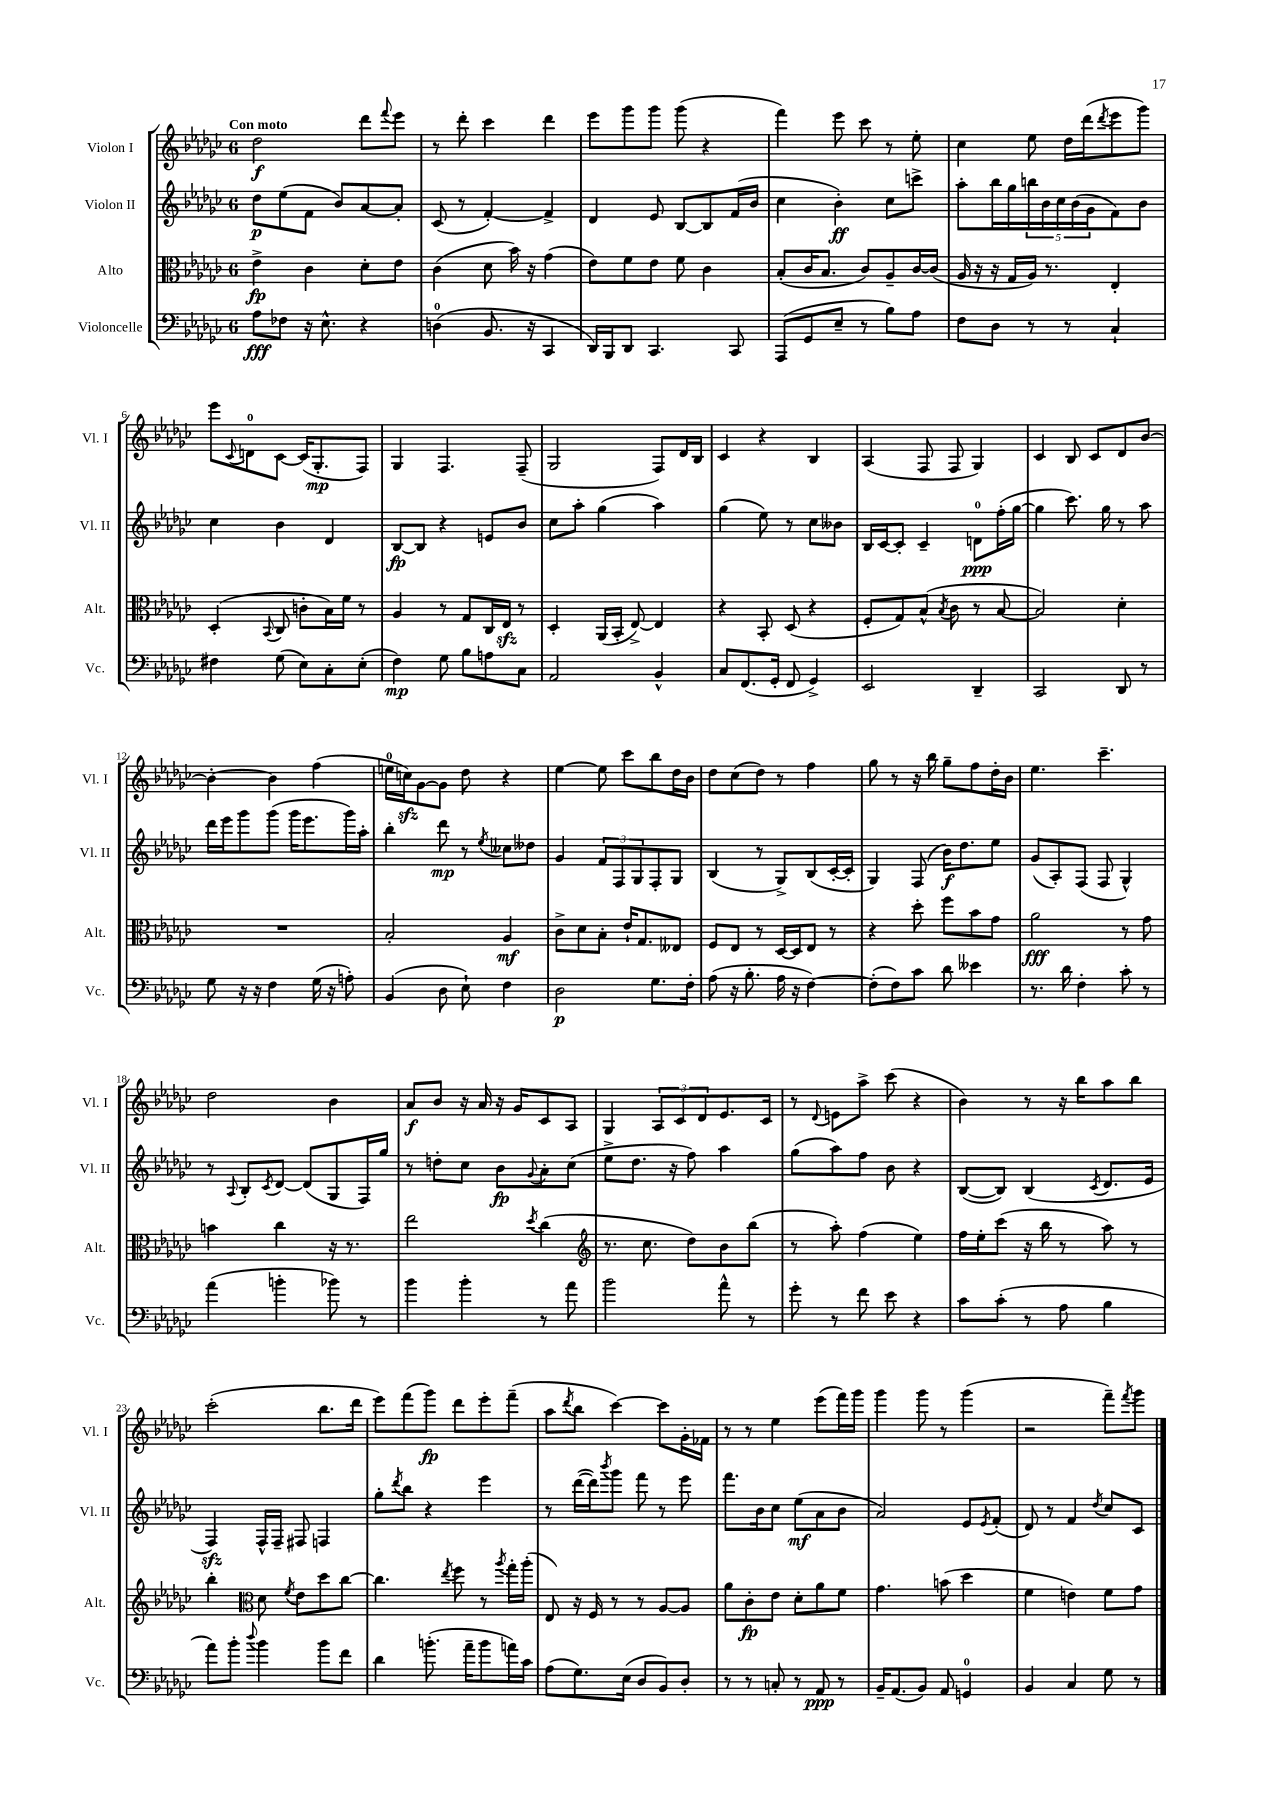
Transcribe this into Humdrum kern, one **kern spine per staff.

**kern	**kern	**kern	**kern
*staff4	*staff3	*staff2	*staff1
*clefF4	*clefC3	*clefG2	*clefG2
*k[b-e-a-d-g-c-]	*k[b-e-a-d-g-c-]	*k[b-e-a-d-g-c-]	*k[b-e-a-d-g-c-]
*M6/8	*M6/8	*M6/8	*M6/8
8A-	4e-^	8dd-	2dd-
8F-	.	(8ee-	.
16r	4c-	8f	.
8.E-^^	.	.	.
.	.	8b-)	.
4r	8d-'	[8a-	8ddd-
.	.	.	8qqfff
.	8e-	8a-']	8eee-
=	=	=	=
(4D	(4c-	(8c-	8r
.	.	8r	8ddd-'
8.BB-	8d-	[4f')	4ccc-
.	16b-)	.	.
16r	16r	.	.
4CC-	(4g-	4f^]	4ddd-
=	=	=	=
16DD-)	8e-)	4d-	8eee-
16BBB-	.	.	.
8DD-	8f	.	8ggg-
4.CC-	8e-	8e-	8ggg-
.	8f	[8B-	(8ggg-
.	4c-	8B-]	4r
8CC-	.	(16f	.
.	.	16b-	.
=	=	=	=
(8AAA-	(8B-'	4cc-	4fff)
8GG-	16c-	.	.
.	8.B-	.	.
8E-~	.	4b-')	8eee-
8r	8c-)	.	8ccc-
8B-)	8A-~	8cc-	8r
8A-	[16c-	8ccc^	8ee-'
.	(16c-]	.	.
=	=	=	=
8F	16A-	8aa-'	4cc-
.	16r	.	.
8D-	16r	16bb-	.
.	16G-	16gg-	.
8r	16A-)	20bb	8ee-
.	.	20b-	.
.	8.r	.	.
.	.	20cc-	.
8r	.	.	16dd-
.	.	(20b-	.
.	.	.	(16ddd-
.	.	20g-	.
.	.	.	8qddd-
4C-`	4E-'	8f)	8eee-
.	.	8b-	8ggg-)
=	=	=	=
4F#	(4D-'	4cc-	8eee-
.	.	.	8qqc-
.	.	.	8d
.	8qqBB-	.	.
(8G-	8C-	4b-	[8c-
8E-)	8c'	.	(16c-]
.	.	.	8.G-'
8C-'	16B-)	4d-	.
.	16f	.	.
(8E-'	8r	.	8F)
=	=	=	=
4F)	4A-	[8B-	4G-
.	.	8B-]	.
8G-	8r	4r	4.F
8B-	8G-	.	.
8A	16C-	8e	.
.	16E-	.	.
8C-	8r	8b-	(8F~
=	=	=	=
2AA-	4D-'	8cc-	2G-
.	.	8aa-'	.
.	(16AA-	(4gg-	.
.	16BB-'	.	.
.	[8E-^)	.	.
4BB-^^	4E-]	4aa-)	8F)
.	.	.	16d-
.	.	.	16B-
=	=	=	=
8C-	4r	(4gg-	4c-
(8.FF	.	.	.
.	8BB-'	8ee-)	4r
16GG-'	.	.	.
8FF	(8D-	8r	.
4GG-^)	4r	8cc-	4B-
.	.	8b--	.
=	=	=	=
2EE-	8F'	16B-	(4A-
.	.	[16c-	.
.	8G-)	8c-']	.
.	(8B-^^	4c-~	8F
.	8qB-	.	.
.	8c-	.	8F
4DD-~	8r	8d	4G-)
.	[8B-	(16ff'	.
.	.	[16gg-	.
=	=	=	=
2CC-	2B-])	4gg-]	4c-
.	.	8.ccc-)	8B-
.	.	.	8c-
.	.	16gg-	.
8DD-	4d-'	8r	8d-
8r	.	8aa-	[8b-
=	=	=	=
8G-	2.r	16ddd-	4b-'_
.	.	16eee-	.
16r	.	8ggg-	.
16r	.	.	.
4F	.	(8ggg-	4b-]
.	.	16ggg-	.
.	.	8.eee-	.
(16G-	.	.	(4ff
16r	.	.	.
8A')	.	16ggg-)	.
.	.	16aa-'	.
=	=	=	=
(4BB-	2B-'	4bb-'	16ee
.	.	.	16cc)
.	.	.	[8g-
8D-	.	8ddd-	8g-]
8E-`)	.	8r	8dd-
.	.	8qee-	.
4F	4A-	8cc--	4r
.	.	8dd--	.
=	=	=	=
2D-	8c-^	4g-	[4ee-
.	8d-	.	.
.	8B-'	12f	8ee-]
.	.	12F	.
.	16e-`	.	8ccc-
.	.	12G-	.
.	8.G-	.	.
8.G-	.	8F'	8bb-
.	8E--	8G-	16dd-
16F'	.	.	16b-
=	=	=	=
(8A-	8F	(4B-	8dd-
16r	8E-	.	(8cc-
8.B-'	.	.	.
.	8r	8r	8dd-)
16A-	[16D-	8G-^)	8r
16r	16D-]	.	.
[4F)	8E-	(8B-	4ff
.	8r	[16c-'	.
.	.	16c-']	.
=	=	=	=
(8F']	4r	4G-)	8gg-
8F)	.	.	8r
8c-	8dd-'	(8F	16r
.	.	.	16bb-
8d-	8ff	16b-)	8gg-~
.	.	8.dd-	.
4e--	8b-	.	8ff
.	8g-	8ee-	16dd-'
.	.	.	16b-
=	=	=	=
8.r	2a-	(8g-	4.ee-
.	.	8A-')	.
16d-	.	.	.
4F'	.	(8F	.
.	.	8F	4.ccc-~
8c-'	8r	4G-^^)	.
8r	8g-	.	.
=	=	=	=
(4a-	4b	8r	2dd-
.	.	8qqA-	.
.	.	8B-'	.
.	.	8qc-	.
4b'	4cc-	[8d-	.
.	.	(8d-]	.
8b-)	16r	8G-	4b-
.	8.r	.	.
8r	.	16F)	.
.	.	16gg-	.
=	=	=	=
4b-	2ee-	8r	8a-
.	.	8dd'	8b-
4b-'	.	8cc-	16r
.	.	.	16a-
.	.	8b-	16r
.	.	.	16g-
.	8qdd-	8qqg-	.
8r	(4cc-	8a-'	8c-
8a-	.	(8cc-	8A-
=	=	=	=
*	*clefG2	*	*
2b-	8.r	8ee-^	4G-
.	.	8.dd-	.
.	8.cc-	.	.
.	.	.	12A-
.	.	16r	.
.	.	.	12c-
.	8dd-)	8ff)	.
.	.	.	12d-
8a-^^	8b-	4aa-	8.e-
8r	(8bb-	.	.
.	.	.	16c-
=	=	=	=
8g-'	8r	(8gg-	8r
.	.	.	8qqd-
8r	8aa-')	8aa-)	8e
8f	(4ff	8ff	8aa-^
8e-	.	8b-	(8ccc-
4r	4ee-)	4r	4r
=	=	=	=
8c-	16ff	([8B-	4b-)
.	16ee-'	.	.
(8c-'	(8ccc-	8B-])	.
8r	16r	(4B-	8r
.	16bb-	.	.
8A-	8r	.	16r
.	.	.	16bb-
.	.	8qc-	.
4B-	8aa-)	8.d-	8aa-
.	8r	.	8bb-
.	.	16e-	.
=	=	=	=
8a-)	4bb-'	4F)	(2ccc-'
8b-'	.	.	.
*	*clefC3	*	*
8qqdd-	.	.	.
4b-	8d-	16F^^	.
.	.	16F~	.
.	8qf	.	.
.	8e-	8F#	.
8b-	8dd-	4F	8.bb-
8f	[8cc-	.	.
.	.	.	16ddd-
=	=	=	=
4d-	4.cc-]	8gg-'	8eee-)
.	.	8qddd-	.
.	.	8bb-	(8fff
(8.b'	.	4r	8ggg-)
.	8qee-	.	.
.	8ff	.	8ddd-
16a-~	.	.	.
8b	8r	4eee-	8eee-'
.	8qaa-	.	.
16a)	16gg-'	.	(8fff~
16c-	(16aa-'	.	.
=	=	=	=
(8A-	8E-)	8r	8aa-
.	.	.	8qddd-
8.G-)	16r	([16ddd-	8bb-
.	16F	16ddd-])	.
.	.	8qbbb-	.
.	8r	8ggg-	[4ccc-)
(16E-	.	.	.
8D-	8r	8fff	.
8BB-)	[8A-	8r	8ccc-]
8D-'	8A-]	8eee-	16g-'
.	.	.	16f-
=	=	=	=
8r	8a-	8.fff	8r
8r	8c-'	.	8r
.	.	16b-	.
8C'	8e-	8cc-	4ee-
8r	8d-'	(8ee-	.
8AA-	8a-	8a-	(8eee-
8r	8f	8b-	16fff)
.	.	.	16ggg-
=	=	=	=
16BB-~	4.g-	2a-)	4ggg-
(8.AA-	.	.	.
8BB-)	.	.	8ggg-
8AA-	(8b	.	8r
4GG	4dd-	8e-	(4ggg-
.	.	8qe-	.
.	.	(8f'	.
=	=	=	=
4BB-	4f	8d-)	2r
.	.	8r	.
4C-	4e)	4f	.
.	.	8qdd-	.
8G-	8f	8cc-	8fff~)
.	.	.	8qfff
8r	8g-	8c-	8ggg-
==	==	==	==
*-	*-	*-	*-
